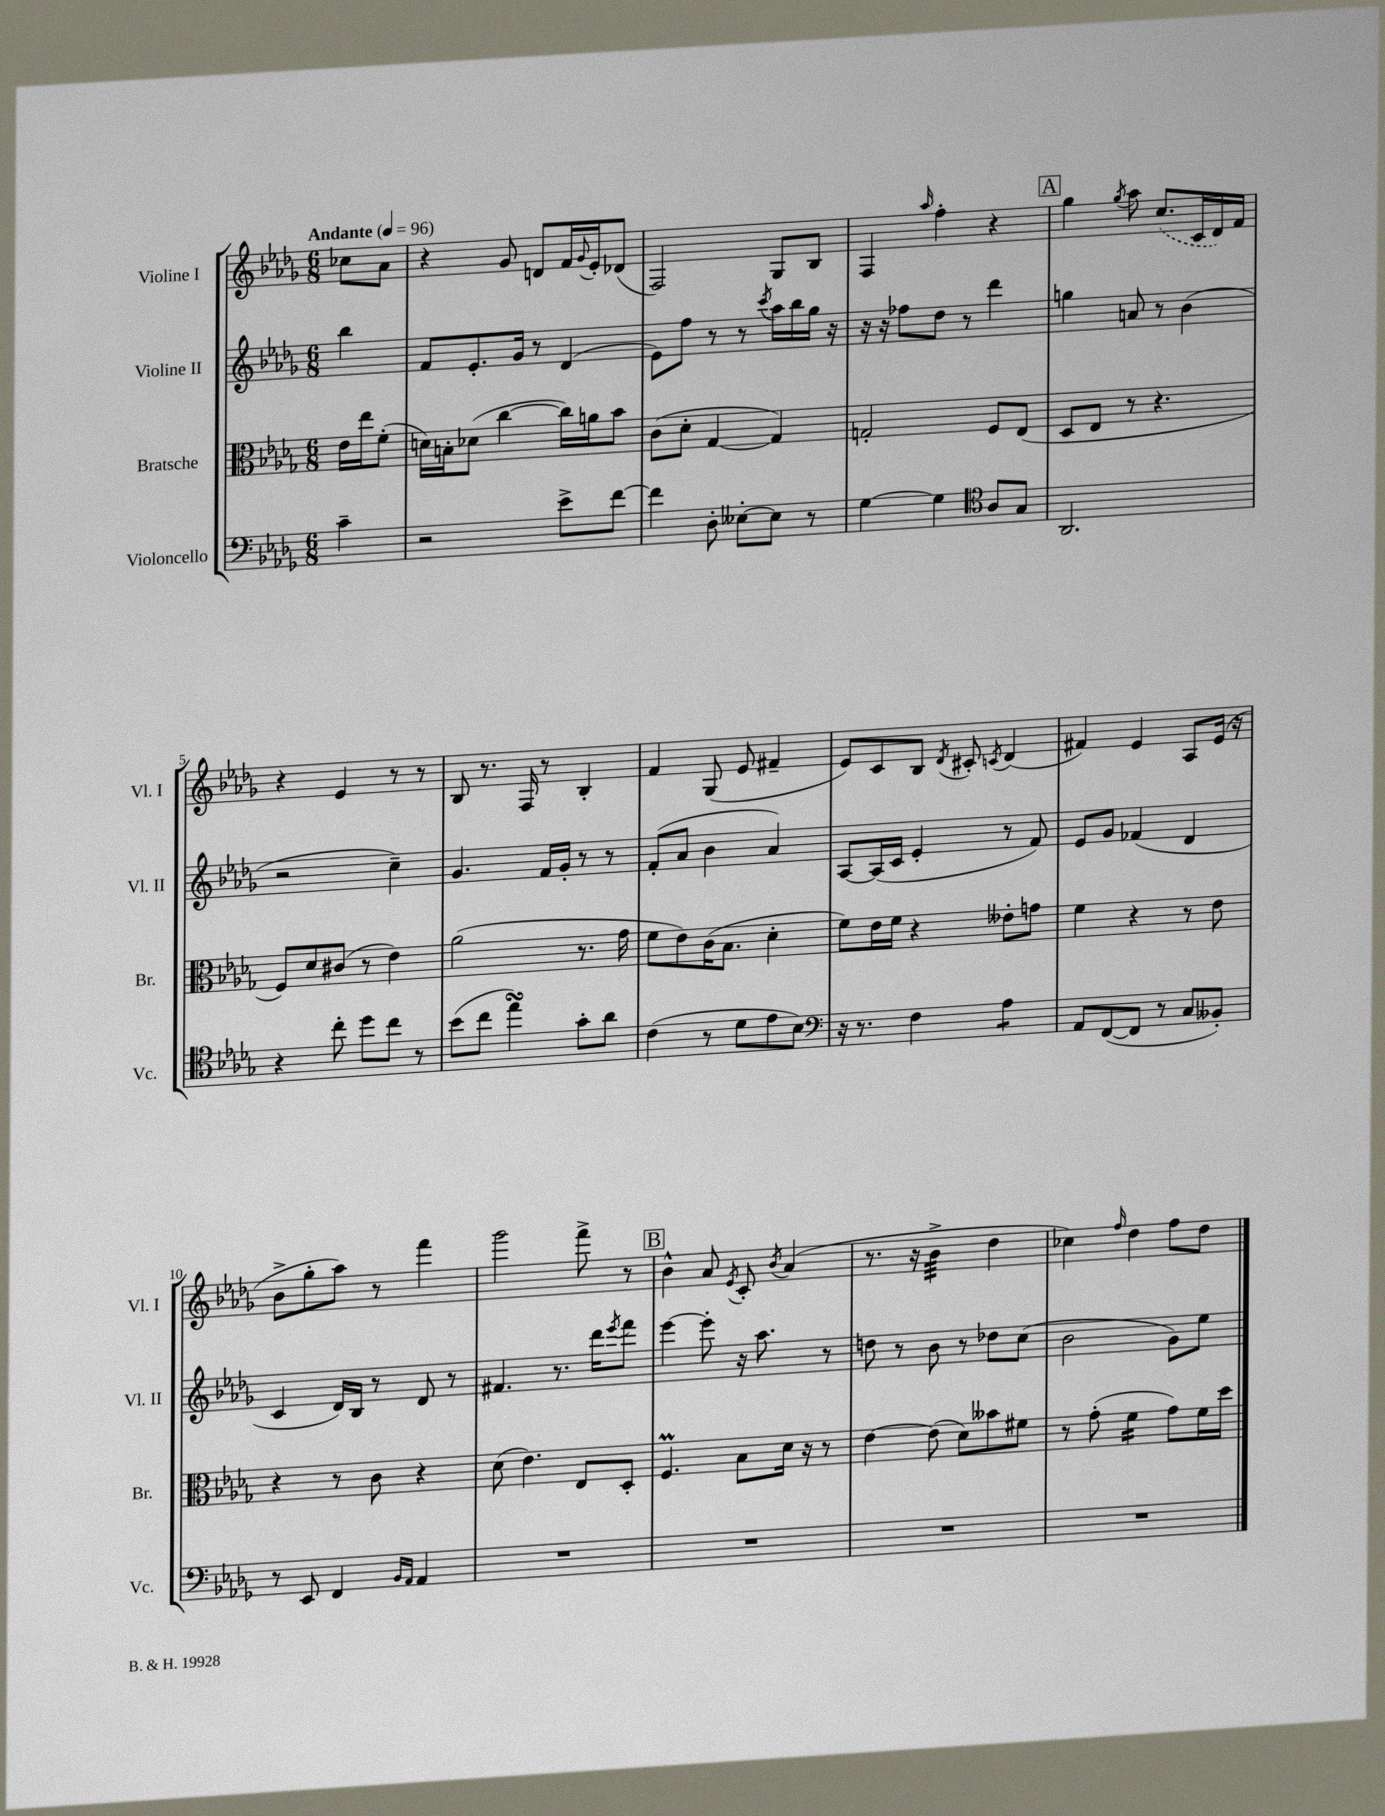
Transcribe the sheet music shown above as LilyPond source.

<<
\new StaffGroup <<
\new Staff = "s0" \with { instrumentName = "Violine I" shortInstrumentName = "Vl. I" } {
    \clef treble \key des \major \numericTimeSignature \time 6/8 \partial 4 \tempo "Andante" 4 = 96
    ces''8 aes'8 |
    r4 ges'8 d'8 f'16 \appoggiatura { ges'8 } ees'16-. des'8( |
    f2) ges8 bes8 |
    f4 \grace { aes''16 } f''4-. r4 |
    \mark \markup { \box "A" } ges''4 \acciaccatura { ges''8 } aes''8 \once \slurDashed c''8.( c'16 des'16) f'16 |
    r4 ees'4 r8 r8 |
    bes8 r8. f16 r8 bes4-. |
    f'4 ges8( ees'8 fis'4-- |
    ees'8) c'8 bes8 \acciaccatura { des'8 } cis'8-. \acciaccatura { c'8 } des'4( |
    fis'4) ees'4 aes8 ees'16( r16 |
    bes'8-> ges''8-. aes''8) r8 f'''4 |
    ges'''2 f'''8-> r8 |
    \mark \markup { \box "B" } bes'4-^ aes'8 \acciaccatura { ees'8 } c'8-. \acciaccatura { bes'8 } aes'4( |
    r8. r16 bes'4:32-> des''4 |
    ces''4) \grace { f''16 } des''4 f''8 des''8 \bar "|." |
}
\new Staff = "s1" \with { instrumentName = "Violine II" shortInstrumentName = "Vl. II" } {
    \clef treble \key des \major \numericTimeSignature \time 6/8 \partial 4
    bes''4 |
    f'8 ees'8.-. ges'16 r8 des'4( |
    ees'8) f''8 r8 r8 \acciaccatura { c'''8 } aes''16 bes''16 ges''16 r16 |
    r16 r16 fes''8 des''8 r8 des'''4 |
    \mark \markup { \box "A" } g''4 a'8 r8 bes'4( |
    r2 c''4--) |
    ges'4. f'16 ges'16-. r8 r8 |
    f'8-.( aes'8 bes'4 aes'4) |
    aes8~ aes16( c'16 ees'4-. r8 f'8) |
    ees'8 ges'8 fes'4( des'4 |
    c'4 des'16) bes16 r8 des'8 r8 |
    fis'4. r8. des'''16 \acciaccatura { ees'''8 } f'''8 |
    \mark \markup { \box "B" } ees'''4~ ees'''8-. r16 aes''8. r8 |
    d''8 r8 bes'8 r8 des''8 c''8( |
    bes'2 ges'8) ees''8 \bar "|." |
}
\new Staff = "s2" \with { instrumentName = "Bratsche" shortInstrumentName = "Br." } {
    \clef alto \key des \major \numericTimeSignature \time 6/8 \partial 4
    ees'16 ees''16 f'8-.( |
    d'16) b16-. des'8( c''4~ c''16) a'16 bes'8 |
    c'8( des'8-. ges4~ ges4) |
    g2-. f8 ees8( |
    \mark \markup { \box "A" } des8 ees8 r8 r4. |
    f8) des'8 cis'8( r8 ees'4) |
    aes'2( r8. ges'16 |
    f'8 ees'8) c'16( bes8. des'4-. |
    f'8) ees'16 f'16 r4 eeses'8-. g'8 |
    f'4 r4 r8 ees'8 |
    r4 r8 c'8 r4 |
    des'8( ees'4.) ees8 des8-. |
    \mark \markup { \box "B" } f4.\prall bes8 des'16 r16 r8 |
    ees'4~ ees'8( des'8) beses'8 fis'8 |
    r8 ges'8-.( f'4:16 ges'8) f'16 des''16 \bar "|." |
}
\new Staff = "s3" \with { instrumentName = "Violoncello" shortInstrumentName = "Vc." } {
    \clef bass \key des \major \numericTimeSignature \time 6/8 \partial 4
    c'4-- |
    r2 ees'8-> f'8~ |
    f'4 des8-. eeses8~-. eeses8 r8 |
    ges4~ ges4 \clef tenor aes8 ges8 |
    \mark \markup { \box "A" } aes,2. |
    r4 c''8-. des''8 c''8 r8 |
    bes'8( c''8 ees''4\turn) ges'8-. aes'8 |
    c'4( r8 des'8 ees'8 bes8) |
    \clef bass r16 r8. f4 aes4:8 |
    aes,8 f,8~( f,8 r8 c8 beses,8-.) |
    r8 ees,8 f,4 \grace { bes,16 aes,16 } aes,4 |
    R2. |
    \mark \markup { \box "B" } R2. |
    R2. |
    R2. \bar "|." |
}
>>
>>
